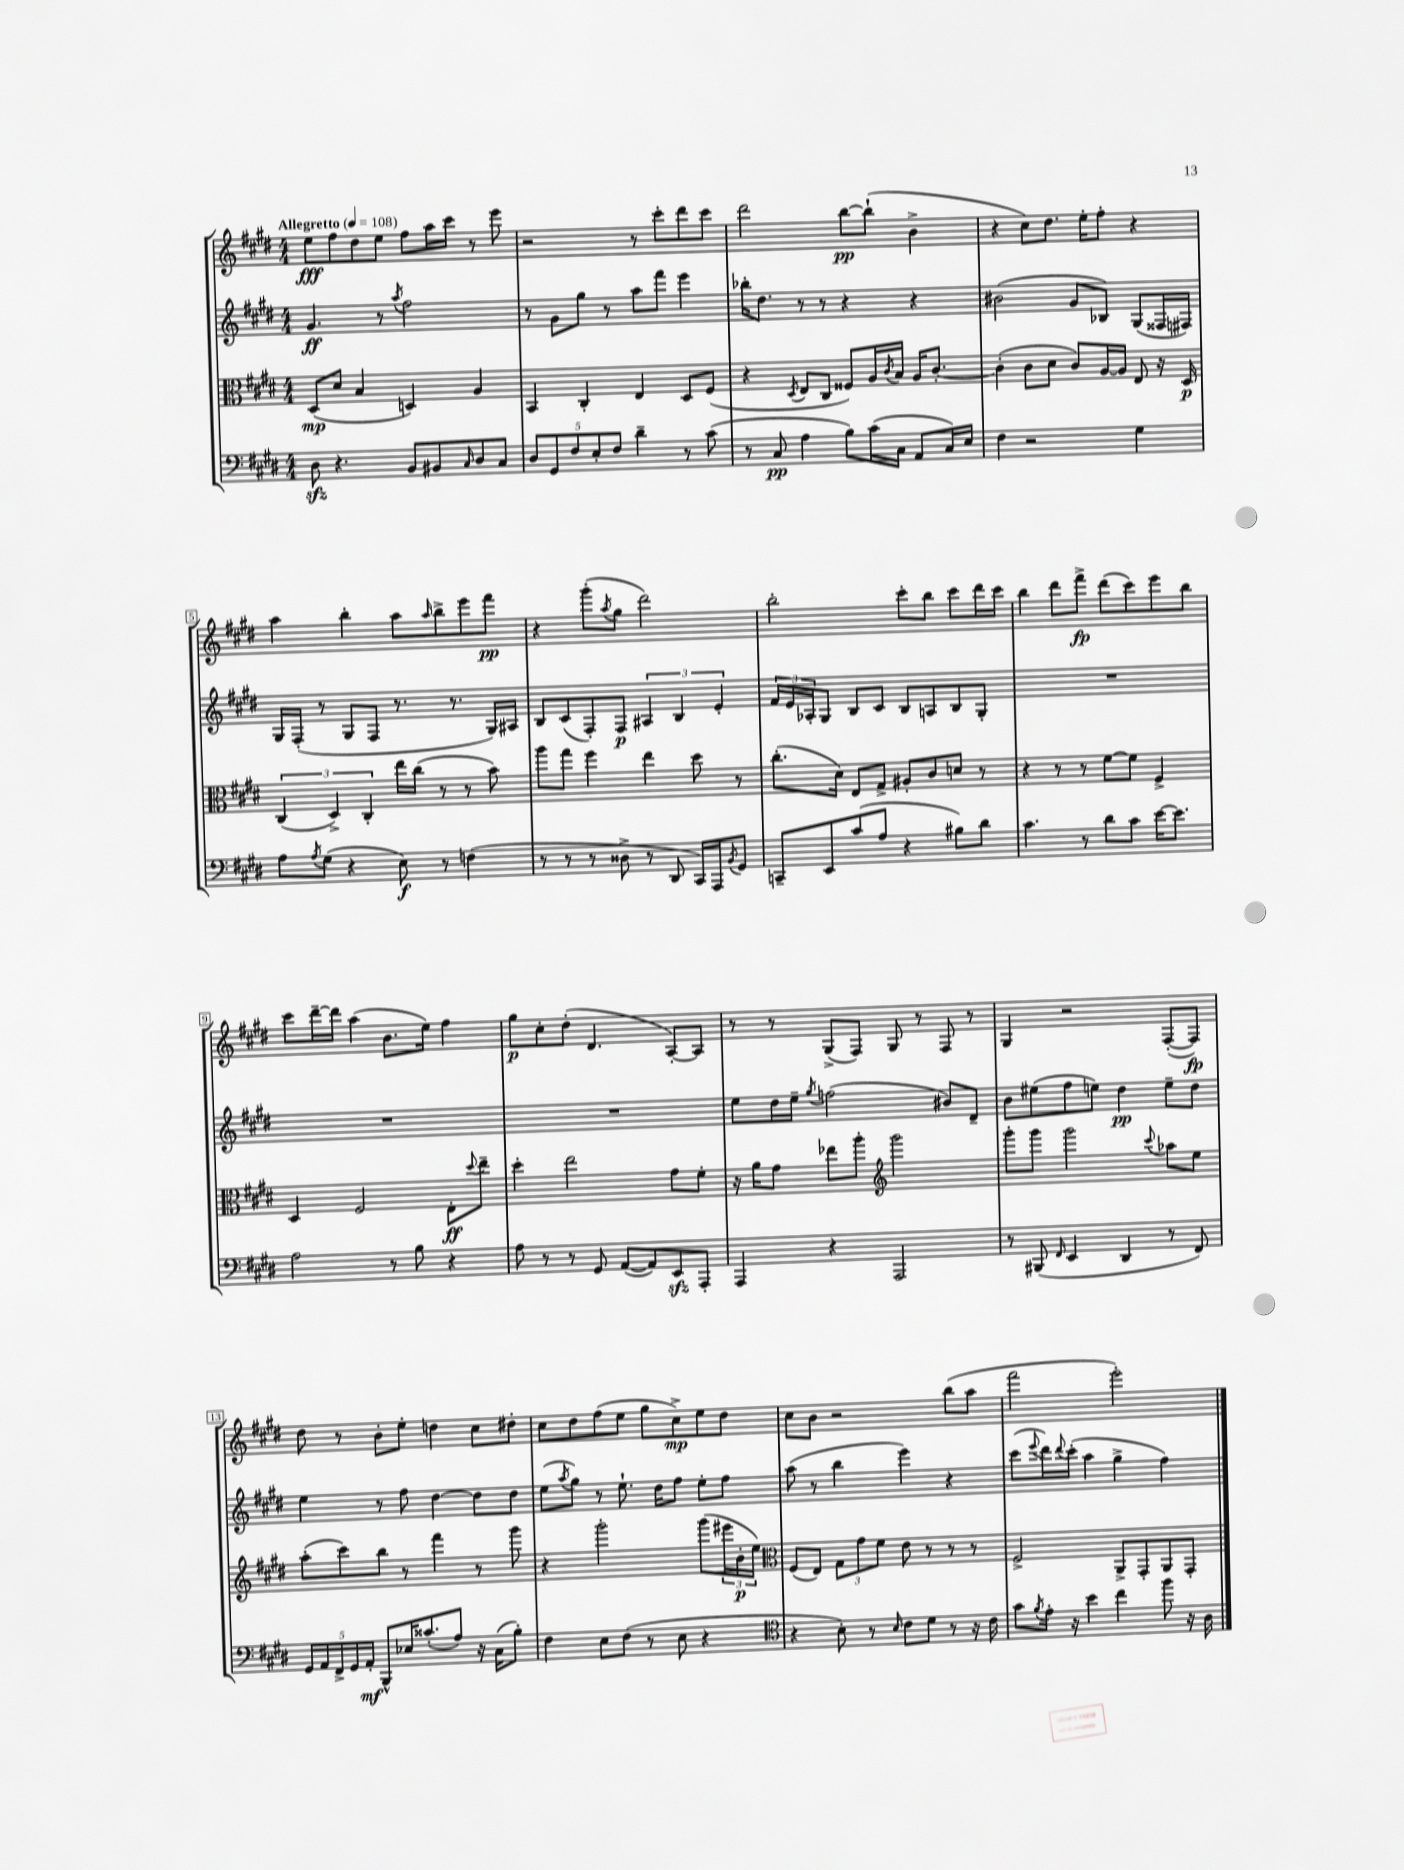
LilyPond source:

<<
\new StaffGroup <<
\new Staff = "s0" {
    \clef treble \key e \major \numericTimeSignature \time 4/4 \tempo "Allegretto" 4 = 108
    e''8\fff fis''8 dis''8 e''8 fis''8 a''16 cis'''16 r8 e'''8 |
    r2 r8 cis'''8-. dis'''8 cis'''8 |
    dis'''2 b''8~\pp b''8-!( b'4-> |
    r4 cis''8) dis''8. e''16-. fis''8-. r4 |
    a''4 b''4-. a''8 \grace { a''16 } b''8-> e'''8 fis'''8\pp |
    r4 gis'''8-.( \acciaccatura { a''8 } gis''8 dis'''2) |
    b''2-. cis'''8-. b''8 cis'''8 dis'''16 cis'''16 |
    b''4 dis'''8 fis'''8->\fp dis'''8( cis'''8) e'''8 b''8 |
    cis'''8 dis'''16~-- dis'''16 a''4( b'8. e''16) fis''4 |
    gis''8\p cis''8-. dis''8-.( dis'4. a8~-.) a8 |
    r8 r8 gis8->( fis8) gis8 r8 fis8 r8 |
    gis4 r2 fis8~-.( fis8\fp) |
    dis''8 r8 b'8-. e''8-. d''4 cis''8 dis''8-. |
    cis''8 dis''8 fis''8( e''8 gis''8 cis''8->\mp) e''8 dis''8 |
    cis''8 b'8 r2 b''8( a''8 |
    fis'''2 e'''2-.) \bar "|." |
}
\new Staff = "s1" {
    \clef treble \key e \major \numericTimeSignature \time 4/4
    gis'4.\ff r8 \acciaccatura { a''8 } fis''2 |
    r8 gis'8 gis''8 r8 a''8 fis'''8 e'''4 |
    bes''16-. dis''8. r8 r8 r4 r4 |
    bis'2( gis'8 bes8) gis8( fisis16 fis16) |
    gis16 fis16-.( r8 gis8 fis8 r8. r8. gis16) ais16 |
    b8 cis'8( fis8-.) fis8\p \tuplet 3/2 { ais4 b4 e'4-. } |
    \tuplet 3/2 { fis'16 e'16 aes16-. } gis8 b8 cis'8 b8 a8 b8 gis8-. |
    R1 |
    R1 |
    R1 |
    e''8 dis''16 e''16-- \acciaccatura { gis''8 } f''2( bis'8) dis'8-- |
    b'8 eis''8( fis''8 e''8) dis''4\pp e''8-- dis''8 |
    e''4 r8 fis''8 dis''4~ dis''8 dis''8 |
    e''8( \acciaccatura { a''8 } gis''8) r8 e''8.-! dis''16 fis''8 e''8-. fis''8 |
    a''8( r8 b''4 e'''4) r4 |
    cis'''8( \appoggiatura { e'''8 } dis'''16) \appoggiatura { dis'''8 } cis'''16-.( a''4 gis''4-> fis''4) \bar "|." |
}
\new Staff = "s2" {
    \clef alto \key e \major \numericTimeSignature \time 4/4
    dis8\mp( dis'8 b4 d4) a4 |
    b,4 cis4-. e4 dis8 fis8( |
    r4 \acciaccatura { dis8 } e8 cis8 fisis8) a16 \acciaccatura { cis'8 } b16 a16 cis'8.~-. |
    cis'4-.( cis'8 dis'8 cis'8) a16~ a16 e8 r16 dis16\p |
    \tuplet 3/2 { cis4( dis4->) cis4-. } e''16 cis''16( r8 r8 b'8) |
    a''8 gis''8 fis''4 e''4 dis''8 r8 |
    cis''8.-.( dis'16) e8 gis8-> ais8-. cis'8 d'8 r8 |
    r4 r8 r8 fis'8~ fis'8 fis4-> |
    dis4 fis2 e8-.\ff \appoggiatura { dis''8 } e''8-- |
    dis''4-. e''2 gis'8 fis'8-. |
    r16 a'16 gis'8 ees''8 a''8-. \clef treble gis'''2 |
    gis'''8-. gis'''8 gis'''2 \appoggiatura { cis'''8 } aes''8 e''8 |
    a''8-.( cis'''8) b''8 r8 fis'''4 r8 gis'''8 |
    r4 gis'''2-. gis'''8( \tuplet 3/2 { eis'''16 b'16-.\p e''16) } |
    \clef alto fis8( e8) \tuplet 3/2 { gis8 gis'8 fis'8 } e'8 r8 r8 r8 |
    fis2-> a,8-> gis,8-. a,8 gis,8-. \bar "|." |
}
\new Staff = "s3" {
    \clef bass \key e \major \numericTimeSignature \time 4/4
    dis8\sfz r4. b,8 bis,8 \grace { cis16 } dis8 cis8 |
    \tuplet 5/4 { dis8 gis,8 fis8 e8-. fis8 } dis'4-- r8 cis'8( |
    r8 cis8\pp a4 b8) cis'16( cis16 a,8 cis16) e16 |
    fis4 r2 gis4 |
    a8 \acciaccatura { a8 } gis8( r4 e8\f) r8 f4( |
    r8 r8 r8 disis8-> r8 dis,8 cis,16) a,,16 \acciaccatura { b,8 } gis,8 |
    c,8-- e,8 cis'8( a8 r4 bis8) dis'8 |
    cis'4. r8 dis'8 cis'8 e'16~ e'8. |
    a2 r8 b8 r4 |
    a8 r8 r8 gis,8 a,8~( a,8) e,8\sfz a,,8-. |
    a,,4 r4 a,,2 |
    r8 bis,,8( \grace { fis,16 } e,4 dis,4 r8 fis,8) |
    \tuplet 5/4 { gis,16 a,16 fis,16-> gis,16 a,16-.\mf } b,,8-^ ees16 cisis'8.-.( a8) r16 cis16( b8-.) |
    fis4 e8 fis8( r8 e8 r4 |
    \clef tenor r4 b8-.) r8 \grace { b16 } cis'8 dis'8 r8 r16 cis'16 |
    gis'8 \acciaccatura { fis'8 } e'16-. r16 b'4 cis''4 fis''8 r16 a16 \bar "|." |
}
>>
>>
\layout { \context { \Score \override BarNumber.stencil = #(make-stencil-boxer 0.1 0.3 ly:text-interface::print) } }
